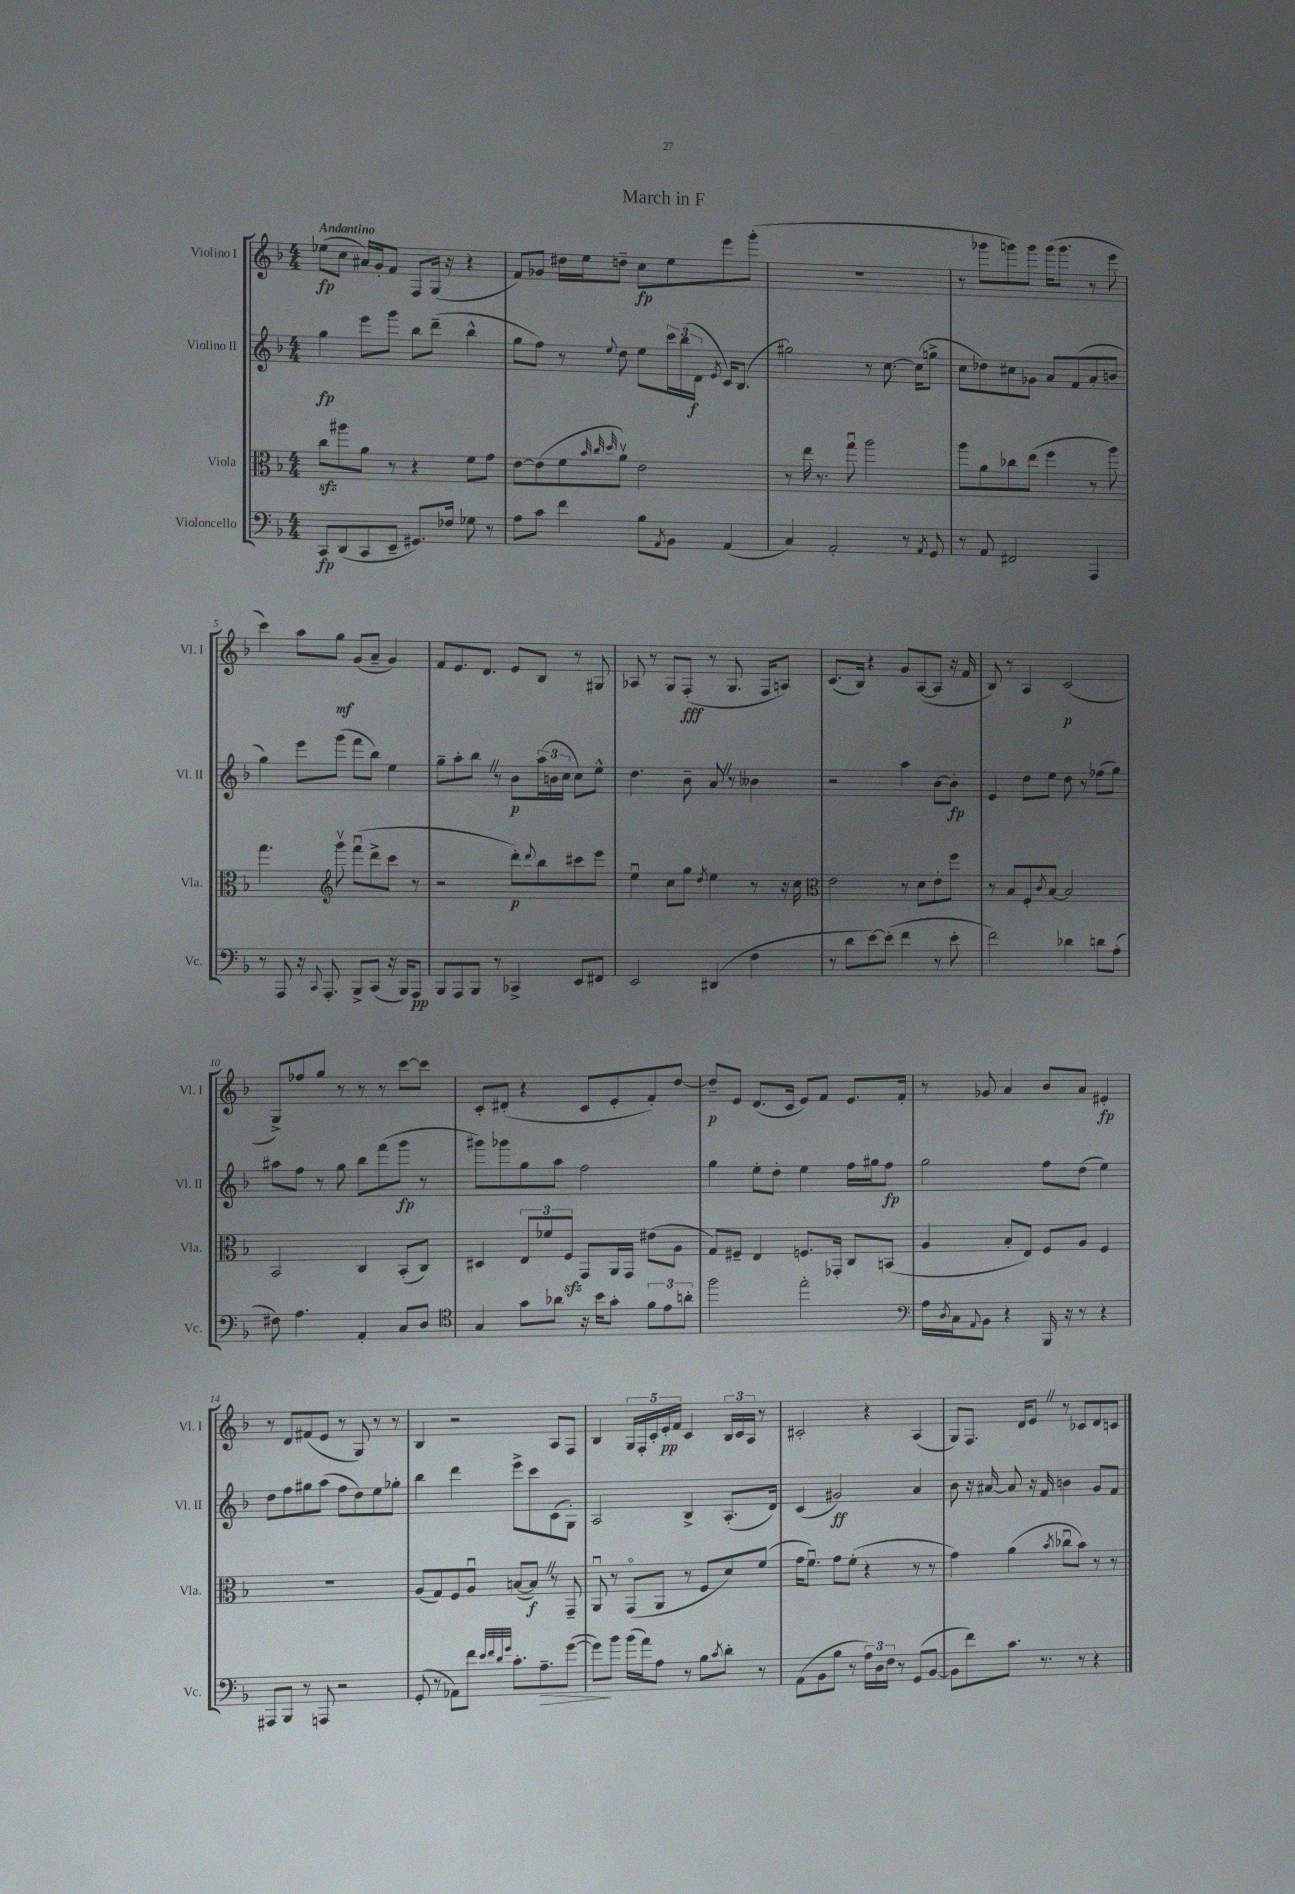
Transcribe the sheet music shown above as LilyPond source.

\header { title = "March in F" }
<<
\new StaffGroup <<
\new Staff = "s0" \with { instrumentName = "Violino I" shortInstrumentName = "Vl. I" } {
    \clef treble \key f \major \numericTimeSignature \time 4/4 \tempo "Andantino"
    ees''8\fp( c''8 ais'16) g'16-. f'8 f8 g16( r16 r4 |
    f'8) ges'8 dis''16 e''16 d''8-- c''8\fp e''8 e'''8 g'''8-.( |
    R1 |
    r8 ges'''8 g'''8) g'''8 g'''16( g'''8. r8 e'''8 |
    c'''4) a''8 g''8\mf g'8( a'8-- g'4) |
    f'8 e'8. d'8. e'8 bes8 r8 gis8 |
    aes8 r8 g8 f8-.\fff( r8 g8. f16 a8) |
    c'8.( bes16) r4 g'8 a8~( a8 r16 f'16 |
    bes8) r8 a4 c'2\p( |
    g8->) fes''8 g''8 r8 r8 r8 c'''8~ c'''8 |
    c'8-. dis'8-.( r4 c'8 e'8-. f'8-.) d''8~ |
    d''8--\p e'8 d'8.( c'16 e'8) f'8 e'8. f'16-. |
    r8 ges'8 a'4 bes'8 a'8 eis'4-.\fp |
    r8 d'8 fis'8( e'8 r8 g8) r8 r8 |
    bes4 r2 a8 f8 |
    bes4 \tuplet 5/4 { g16 f16-. c'16-. e'16-.\pp f'16 } c'4 \tuplet 3/2 { bes16 c'16 a16 } r8 |
    cis'2-. r4 a4( |
    g8) f8. d'16 e'8 \once \override BreathingSign.text = \markup { \musicglyph "scripts.caesura.straight" } \breathe r8 ces'8 d'8 c'8 \bar "|." |
}
\new Staff = "s1" \with { instrumentName = "Violino II" shortInstrumentName = "Vl. II" } {
    \clef treble \key f \major \numericTimeSignature \time 4/4
    g''4\fp e'''8 g'''8 bes''8 d'''8--( bes''4-^ |
    g''8 f''8) r8 \appoggiatura { e''8 } d''8 e''8 \tuplet 3/2 { c'''16 bes''16( d'16\f } \acciaccatura { e'8 } c'16) bes8.( |
    gis''2) r8 c''8.~ c''16( g''8-> |
    c''8 des''8) cis''8 ges'8 a'8 f'8( a'8-. b'8 |
    g''4) e'''8 g'''8( f'''8 bes''8) e''4 |
    g''8-- a''8-. bes''8 \once \override BreathingSign.text = \markup { \musicglyph "scripts.caesura.straight" } \breathe r8 bes'8\p \tuplet 3/2 { a''16( b'16 c''16 } c''8) e''8-^ |
    d''4. bes'8-- a'8 \once \override BreathingSign.text = \markup { \musicglyph "scripts.caesura.straight" } \breathe r8 beses'4 |
    r2 a''4 bes'8~ bes'8-.\fp |
    e'4 d''8 e''8 d''8 r8 fes''8( g''8) |
    ais''8 f''8 r8 g''8 bes''8 f'''8( g'''8\fp r8 |
    gis'''8) ges'''8 g''8 a''8 f''2 |
    g''4 e''8-. d''8-. e''4 f''16 gis''16 f''8\fp |
    g''2 f''8 d''8( e''4) |
    d''8 f''8 gis''8 a''8( f''8 d''8) e''8 ges''8-. |
    bes''4 d'''4 e'''8-> c'''8 c'8( g8-.) |
    a2 bes4-> a8.-.( d'16) |
    c'4( gis'2\ff) a'4 |
    bes'8 r16 ais'16~ ais'8 r16 f'16 b'4 g'8 f'8 \bar "|." |
}
\new Staff = "s2" \with { instrumentName = "Viola" shortInstrumentName = "Vla." } {
    \clef alto \key f \major \numericTimeSignature \time 4/4
    c''8\sfz ais''8 a'8 r8 r4 f'8 g'8 |
    e'8~ e'8( f'8 \grace { bes'32 c''32 d''32 } a'8\upbow) e'2 |
    r8 e''16 r8. g''8\downbow a''2 |
    a''8 a'8 ces''8 e''8( f''4 r8 a''8) |
    g''4. \clef treble g'''8\upbow f'''8\downbow( d'''8-> c'''8 r8 |
    r2 d'''8-.\p) \appoggiatura { d'''8 } bes''8 cis'''8 e'''8 |
    e''4\downbow c''8 g''8 \acciaccatura { d''8 } e''4 r8 r16 c''16 |
    \clef alto e'2 r8 d'8 e'8-. f''8 |
    r8 bes8 f8-. \acciaccatura { c'8 } bes8~ bes2 |
    bes,2 c4 bes,8-.( c8) |
    dis4 \tuplet 3/2 { e8 fes'8 f8\sfz } g,8 a,16 g,16 eis'8( a8 |
    g8) fis8-- e4 f8. ges,16-. c8 b,8( |
    a4 bes8-. e8) f8 a8 f4 |
    R1 |
    a8( g8) f8 a8\downbow b8~( b8\f) \once \override BreathingSign.text = \markup { \musicglyph "scripts.caesura.straight" } \breathe r8 g,8-- |
    a,8\downbow r8 g,8\flageolet( a,8 r8 f8 d'8) f'8( |
    g'16 f'8.\downbow) g'8 f'8-.( r4 r8 r8 |
    g'4) a'4( \acciaccatura { bes'8 } ces''8\downbow bes'8) r8 r8 \bar "|." |
}
\new Staff = "s3" \with { instrumentName = "Violoncello" shortInstrumentName = "Vc." } {
    \clef bass \key f \major \numericTimeSignature \time 4/4
    c,8\fp d,8( c,8 e,8-- gis,8.) fes16 ges8 r8 |
    a8 c'8 f'4 bes8 \acciaccatura { a,8 } bes,8 a,4( |
    c4) a,2-. r8 \acciaccatura { a,8 } g,8 |
    r8 a,8 fis,2 a,,4 |
    r8 a,,8 r16 \appoggiatura { c,8 } a,,8.-. bes,,8-> c,8( r16 bes,,16) a,,8\pp |
    bes,,8 a,,8 bes,,8 r8 ces,4-> e,8 fis,8 |
    e,2 dis,4( f4 |
    r8 d'8 e'8~) e'8-.( f'4 r8 e'8-. |
    f'2) des'4 d'8 a8-.( |
    fis8) a4. a,4-. c8 d8 |
    \clef tenor g4 g'8 aes'8 r16 bes'16 g'8-. \tuplet 3/2 { f'8 e'8 a'8-. } |
    f''2 e''2-. |
    \clef bass a16 \acciaccatura { d8 } c16 \appoggiatura { a,8 } bes,8 r4 bes,,16 r16 r8 r4 |
    ais,,8 bes,,8 r8 a,,8 r2 |
    g,8-.( r8 aes,8) f'8 \grace { e'32 f'32 d'32 g'32 } c'8.-. a8.--\> g'8~( |
    g'8\!) bes'8 bes'16( a'16) a8 r8 bes8 \acciaccatura { c'8 } d'8-. r8 |
    a,8( bes,8 bes8 r8 \tuplet 3/2 { a16) d16 f16 } r8 g,8( bes,8~ |
    bes,8 f'8) c'8. r8. r8 r4 \bar "|." |
}
>>
>>
